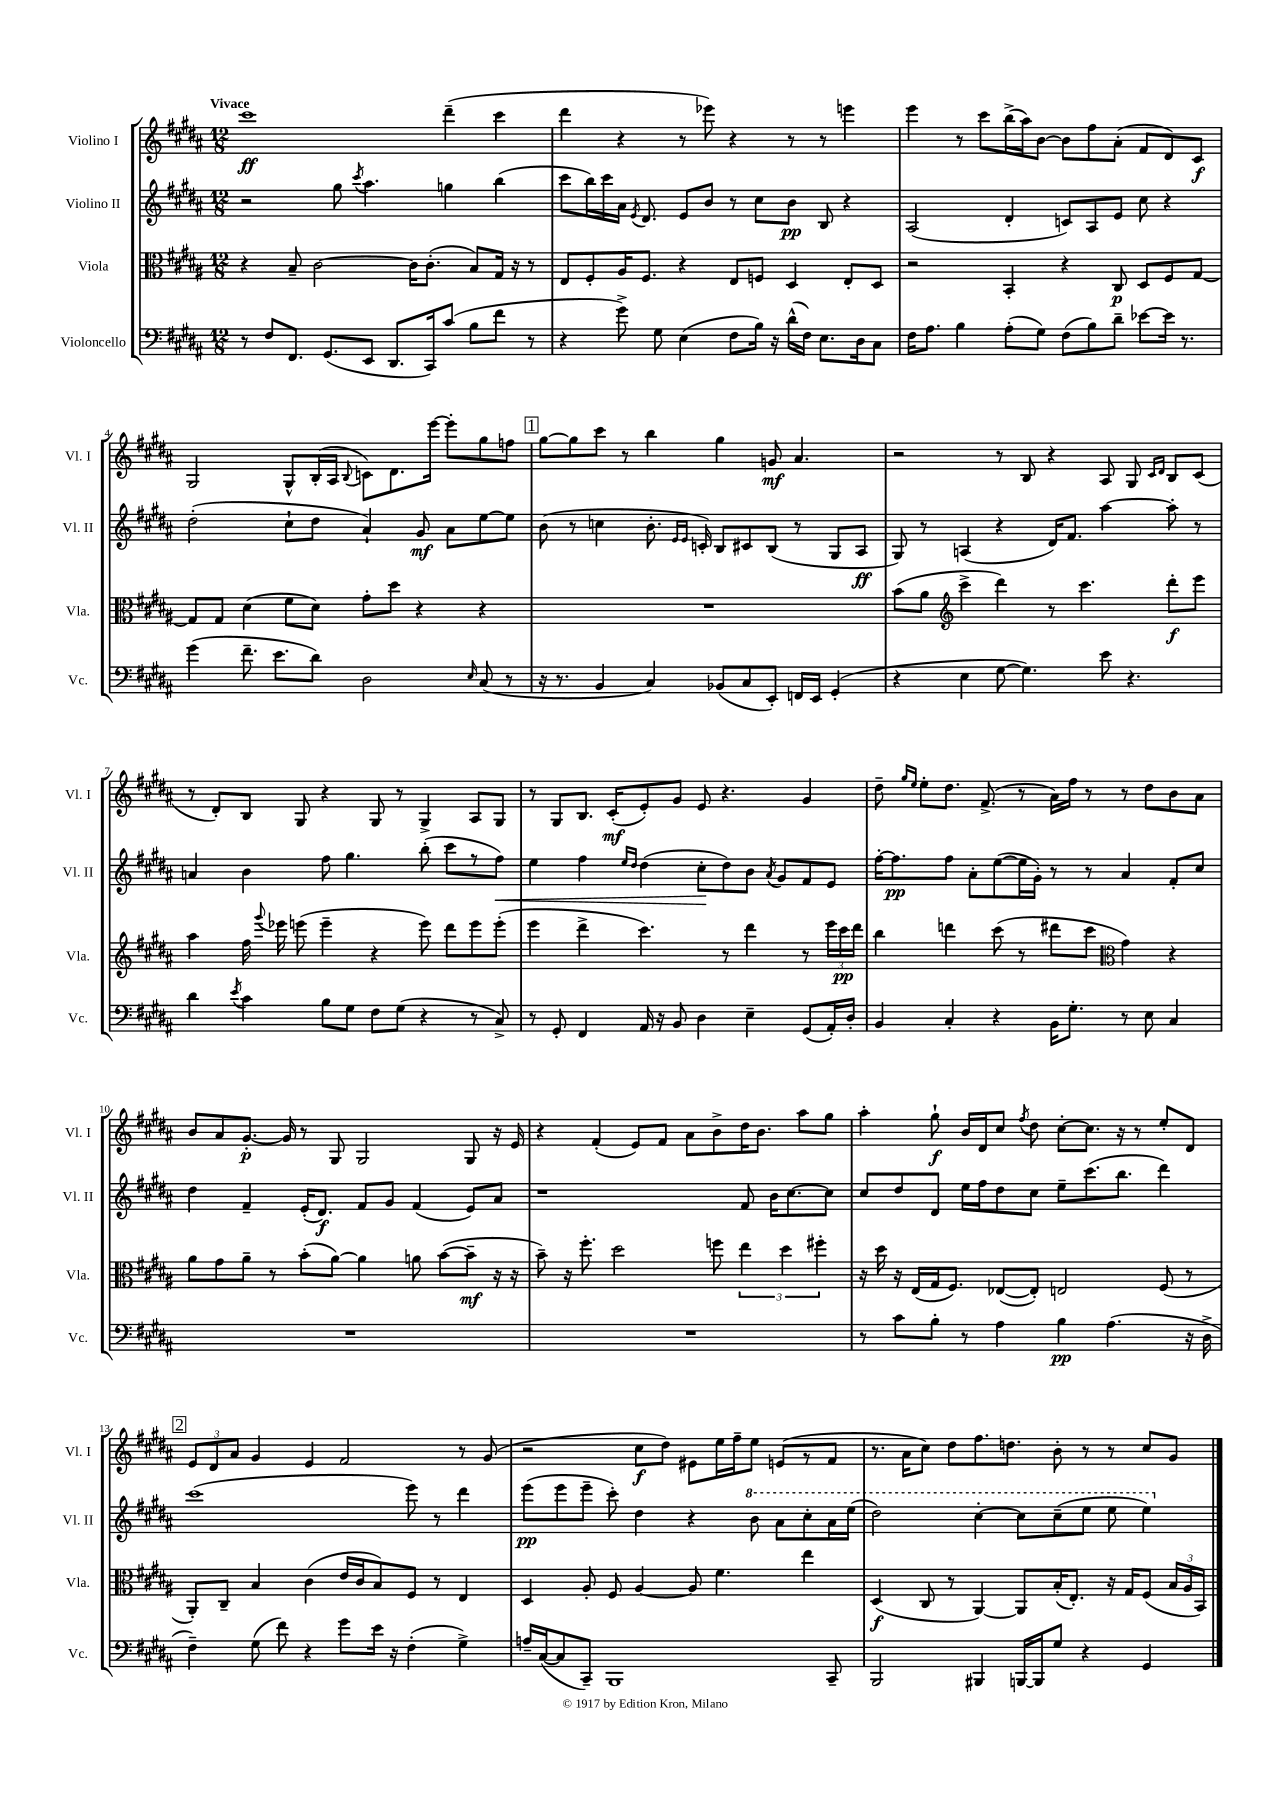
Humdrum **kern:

**kern	**kern	**kern	**kern
*staff4	*staff3	*staff2	*staff1
*clefF4	*clefC3	*clefG2	*clefG2
*k[f#c#g#d#a#]	*k[f#c#g#d#a#]	*k[f#c#g#d#a#]	*k[f#c#g#d#a#]
*M12/8	*M12/8	*M12/8	*M12/8
8r	4r	2r	1ccc#
8F#	.	.	.
8.FF#	8B~	.	.
.	[2c#	.	.
(8.GG#	.	.	.
.	.	8gg#	.
.	.	8qccc#	.
8EE	.	4.aa#	.
8.DD#	.	.	.
.	16c#]	.	.
16CC#)	(8.c#'	.	.
(8c#	.	4gg	(4ddd#~
8B	8B)	.	.
8f#	16G#	(4bb	4ccc#
.	16r	.	.
8r	8r	.	.
=	=	=	=
4r	8E	8ccc#	4ddd#
.	8F#'	16bb)	.
.	.	16ccc#	.
8g#^)	16A#	16a#	4r
.	.	8qe	.
.	8.F#	8.d#	.
8G#	.	.	.
(4E	4r	8e	8r
.	.	8b	8eee-)
8F#	8E	8r	4r
16B)	8F	8cc#	.
16r	.	.	.
(16d#^^	4D#	8b	8r
16F#)	.	.	.
8.E	.	8B	8r
.	8E'	4r	4eee
16D#	.	.	.
8C#	8D#	.	.
=	=	=	=
16F#	2r	(2A#	4eee
8.A#	.	.	.
4B	.	.	8r
.	.	.	8ccc#
(8A#'	4BB'	4d#'	(16bb^
.	.	.	16aa#)
8G#)	.	.	[8b
(8F#	4r	8c)	8b]
8B)	.	8A#	8ff#
8d#~	8C#	8e	(8a#'
[8e-	8D#	8cc#	8f#
16e-]	8F#	4r	8d#)
8.r	.	.	.
.	[8G#	.	8c#
=	=	=	=
(4g#	8G#]	(2dd#'	2G#
.	8G#	.	.
8.f#~	(4d#	.	.
8.e	.	.	.
.	8f#	8cc#`	8G#^^
8d#)	8d#)	8dd#	(16B'
.	.	.	16A#
.	.	.	8qqB
2D#	8g#'	4a#`)	8c)
.	8dd#	.	8.d#
.	4r	8g#	.
.	.	.	[16eee
.	.	8a#	8eee']
16qqE	.	.	.
(8C#	4r	[8ee	8gg#
8r	.	8ee]	8ff
=	=	=	=
16r	1.r	(8b	[8gg#
8.r	.	.	.
.	.	8r	8gg#]
4BB	.	4cc	8ccc#
.	.	.	8r
4C#)	.	8.b'	4bb
.	.	16qqe	.
.	.	16qqe	.
.	.	16c')	.
(8BB-	.	8B	4gg#
8C#	.	8c#	.
8EE')	.	(8B	8g
16FF	.	8r	4.a#
16EE	.	.	.
(4GG#'	.	8G#	.
.	.	8A#	.
=	=	=	=
4r	(8b	8G#)	2r
.	8a#	8r	.
*	*clefG2	*	*
4E	4ccc#^	(4A	.
[8G#	4ddd#)	4r	8r
4.G#])	.	.	8B
.	8r	16d#)	4r
.	.	8.f#	.
.	4.ccc#	.	.
8e	.	[4aa#	8A#
4.r	.	.	8G#
.	.	.	16qqc#
.	.	.	16qqd#
.	8ddd#'	8aa#']	8B
.	8eee	8r	(8c#
=	=	=	=
4d#	4aa#	4a	8r
.	.	.	8d#')
8qe	.	.	.
4c#	16ff#	4b	8B
.	8qqggg#	.	.
.	16eee-	.	.
.	(8eee	.	8G#
8B	4eee~	8ff#	4r
8G#	.	4.gg#	.
8F#	4r	.	8G#
(8G#	.	.	8r
4r	8eee)	(8bb'	4G#^
.	8ddd#	8ccc#	.
8r	8eee	8r	8A#
8C#^)	(8eee'	8ff#)	8G#
=	=	=	=
8r	4eee	4ee	8r
8GG#'	.	.	8G#
4FF#	4ddd#^	4ff#	8.B
.	.	.	(16c#'
.	.	16qqee	.
.	.	16qqdd#	.
16AA#	4.ccc#)	(4dd#	8e')
16r	.	.	.
8BB	.	.	8g#
4D#	.	8cc#'	8e
.	8r	8dd#)	4.r
4E~	4ddd#	8b	.
.	.	8qa#	.
.	.	8g#	.
(8GG#	8r	8f#	4g#
16AA#')	24eee	8e	.
.	24ccc#	.	.
16D#'	.	.	.
.	24ddd#	.	.
=	=	=	=
4BB	4bb	[16ff#'	8dd#~
.	.	8.ff#]	.
.	.	.	16qqgg#
.	.	.	16qqee
.	.	.	8ee'
4C#'	4ddd	8ff#	8.dd#
.	.	8a#'	.
.	.	.	(8.f#^
4r	(8ccc#	([8ee	.
.	8r	16ee]	8r
.	.	16g#')	.
16BB	8ddd#	8r	16a#)
8.G#'	.	.	16ff#
.	8ccc#	8r	8r
*	*clefC3	*	*
8r	4g#)	4a#	8r
8E	.	.	8dd#
4C#	4r	8f#'	8b
.	.	8cc#	8a#
=	=	=	=
1.r	8a#	4dd#	8b
.	8g#	.	8a#
.	8a#~	4f#~	[8.g#'
.	8r	.	.
.	.	.	16g#]
.	(8b'	(16e'	8r
.	.	8.d#)	.
.	[8a#)	.	8G#
.	4a#]	8f#	2G#
.	.	8g#	.
.	8a	(4f#	.
.	([8b	.	.
.	8b~]	8e)	8G#
.	16r	8a#	16r
.	16r	.	16e
=	=	=	=
1.r	8b~)	1r	4r
.	16r	.	.
.	8.ff#'	.	.
.	.	.	(4f#'
.	2dd#	.	.
.	.	.	8e)
.	.	.	8f#
.	.	.	8a#
.	8ff	.	8b^
.	6ee	8f#	16dd#
.	.	.	8.b
.	.	16b	.
.	6dd#	.	.
.	.	[8.cc#	.
.	.	.	8aa#
.	6ff#'	.	.
.	.	8cc#]	8gg#
=	=	=	=
8r	16r	8cc#	4aa#'
.	16dd#	.	.
8c#	16r	8dd#	.
.	(16E	.	.
8B'	16G#	8d#	8gg#`
.	8.F#)	.	.
8r	.	16ee	16b
.	.	16ff#	16d#
4A#	([8E-	8dd#	8cc#
.	.	.	8qff#
.	8E-'])	8cc#	8dd#
4B	2E	8ee~	[8cc#'
.	.	(8.ccc#	8.cc#]
(4.A#	.	.	.
.	.	8.bb	16r
.	.	.	8r
.	(8F#	4ddd#)	8ee'
16r	8r	.	8d#
16D#^	.	.	.
=	=	=	=
4F#~)	8AA#')	(1ccc#	12e
.	.	.	12d#
.	8C#~	.	.
.	.	.	12a#
(8G#	4B	.	4g#
8f#)	.	.	.
4r	(4c#	.	4e
8g#	16e	.	2f#
.	16c#	.	.
16e	8B)	.	.
16r	.	.	.
(4F#'	8F#	8eee)	.
.	8r	8r	.
4G#^)	4E	4ddd#	8r
.	.	.	(8g#
=	=	=	=
16A~	4D#	(8eee	2r
([16C#	.	.	.
8C#]	.	8eee	.
8CC#~)	8A#'	8eee~	.
1BBB	8F#	8ccc#')	.
.	[4A#	4dd#	8cc#
.	.	.	8dd#)
.	8A#]	4r	8e#
.	4.f#	.	16ee
.	.	.	16ff#~
.	.	8bb	8ee
.	.	8aa#	(8e
.	4ee	8ccc#'	8r
8CC#~	.	16aa#	8f#
.	.	(16eee	.
=	=	=	=
2BBB	(4D#	2ddd#)	8.r
.	.	.	16a#
.	8C#	.	8cc#)
.	8r	.	8dd#
4BBB#	[4AA#)	[4ccc#'	8.ff#
.	.	.	8.dd
[16BBB	8AA#]	8ccc#]	.
16BBB]	.	.	.
8G#	(16B'	(8ccc#~	8b'
.	8.E')	.	.
4r	.	8eee	8r
.	16r	8eee	8r
.	16G#	.	.
4GG#	(8F#	4eee)	8cc#
.	24B	.	8g#
.	24A#	.	.
.	24BB)	.	.
==	==	==	==
*-	*-	*-	*-
